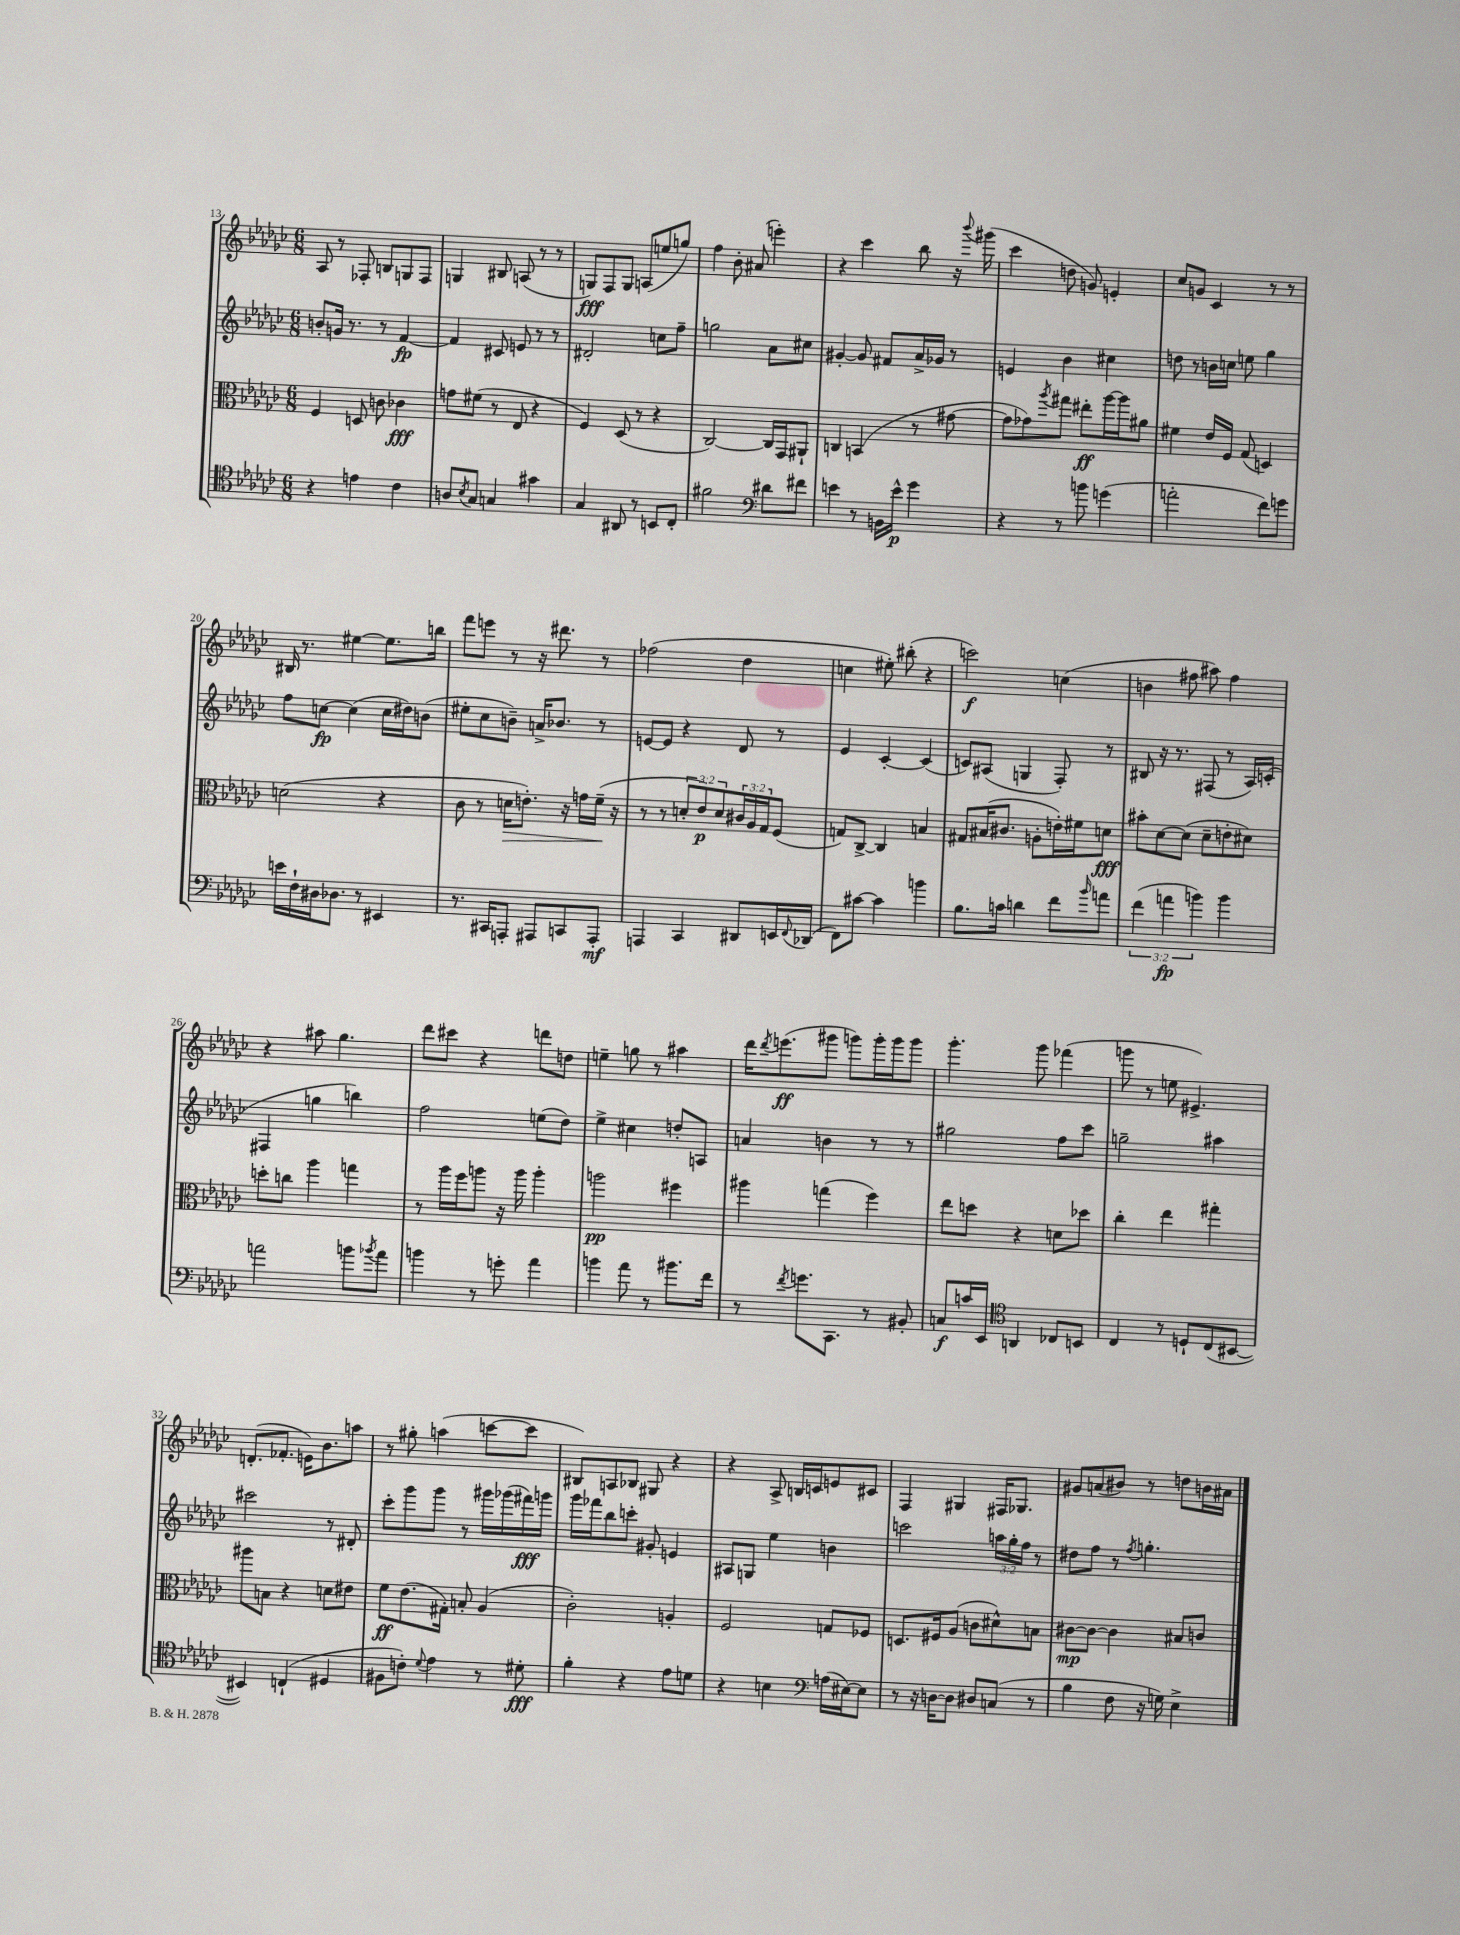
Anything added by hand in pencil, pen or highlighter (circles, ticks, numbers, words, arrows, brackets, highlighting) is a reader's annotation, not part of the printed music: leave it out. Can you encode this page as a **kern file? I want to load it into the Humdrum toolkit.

**kern	**dynam	**kern	**dynam	**kern	**dynam	**kern	**dynam
*part4	*part4	*part3	*part3	*part2	*part2	*part1	*part1
*staff4	*staff4	*staff3	*staff3	*staff2	*staff2	*staff1	*staff1
*clefC4	*	*clefC3	*	*clefG2	*	*clefG2	*
*k[b-e-a-d-g-c-]	*	*k[b-e-a-d-g-c-]	*	*k[b-e-a-d-g-c-]	*	*k[b-e-a-d-g-c-]	*
*M6/8	*	*M6/8	*	*M6/8	*	*M6/8	*
=13	=13	=13	=13	=13	=13	=13	=13
4r	.	4F/	.	8bn'/L	.	8A-/	.
.	.	.	.	16gn/Jk	.	8r	.
.	.	.	.	8.r	.	.	.
4en\	.	8Dn/	.	.	.	8F-X'/	.
.	.	8cn\	.	8r	.	8Bn/L	.
4c-\	.	4c-X\	fff	[4f/	fp	8Gn/	.
.	.	.	.	.	.	8F-/J	.
=14	=14	=14	=14	=14	=14	=14	=14
8An/L	.	8gn\L	.	4f/]	.	4Gn/	.
8qB-/	.	.	.	.	.	.	.
8G-/J	.	(8f#X\J	.	.	.	.	.
4Gn/	.	8r	.	8c#X/	.	8B#X/	.
.	.	8E-/	.	8en/	.	(8An/	.
4g#X\	.	4r	.	8r	.	8r	.
.	.	.	.	8r	.	8r	.
=15	=15	=15	=15	=15	=15	=15	=15
4G-/	.	4F/)	.	2d#X'/	.	8Gn/L)	fff
.	.	.	.	.	.	8F/	.
8AA#X/	.	(8D-/	.	.	.	8G/J	.
8r	.	8r	.	.	.	(8An/L	.
8BBn/L	.	4r	.	8ccn\L	.	8een/	.
8C-'/J	.	.	.	8ff~\J	.	8ggn/J)	.
=16	=16	=16	=16	=16	=16	=16	=16
2f#X\	.	[2C-/)	.	2ggn\	.	4ff\	.
.	.	.	.	.	.	8b-'\	.
.	.	.	.	.	.	(8a#X/	.
*clefF4	*	*	*	*	*	*	*
8d#X\L	.	16C-/LL]	.	8a-\L	.	4eeen'\)	.
.	.	16GG-/J	.	.	.	.	.
8f#X\J	.	8AA#X`/J	.	8cc#X\J	.	.	.
=17	=17	=17	=17	=17	=17	=17	=17
4en\	.	4Cn/	.	[4g#X'/	.	4r	.
8r	.	(4BBn/	.	8g#/]	.	4ccc-\	.
16BBn\LL	.	.	.	8f#X/L	.	.	.
16e^^\JJ	p	.	.	.	.	.	.
4g-\	.	8r	.	16a-^/L	.	8bb-\	.
.	.	.	.	16g-X/JJ	.	.	.
.	.	[8g#X\	.	8r	.	16r	.
.	.	.	.	.	.	8qqbbb-/	.
.	.	.	.	.	.	(16ggg#X\	.
=18	=18	=18	=18	=18	=18	=18	=18
4r	.	8g#\L]	.	4en/	.	4ccc-\	.
.	.	8g-X\)	.	.	.	.	.
.	.	8qaa-/	.	.	.	.	.
8r	.	8gg#X\J	.	4b-\	.	8ddn\	.
8bn\	.	8ee#X'\L	ff	.	.	8gn/)	.
(4gn\	.	[16aa-\L	.	4cc#X\	.	4en'/	.
.	.	16aa-\J]	.	.	.	.	.
.	.	8a#X\J	.	.	.	.	.
=19	=19	=19	=19	=19	=19	=19	=19
2an'\	.	4f#X\	.	8ddn\	.	8cc-/L	.
.	.	.	.	8r	.	8gn/J	.
.	.	16e-/LL	.	16bn\LL	.	4c-/	.
.	.	16F/JJ	.	16ccn\JJ	.	.	.
.	.	(8G-/	.	8een\	.	.	.
8f\L)	.	4Dn/)	.	4gg-\	.	8r	.
8gn\J	.	.	.	.	.	8r	.
!!LO:LB:g=z
=20	=20	=20	=20	=20	=20	=20	=20
16en\LL	.	(2dn\	.	8ff\L	.	16B#X/	.
16F`\	.	.	.	.	.	8.r	.
16D#X\J	.	.	.	[8ccn\J	fp	.	.
8.D-X\J	.	.	.	.	.	.	.
.	.	.	.	(4cc\]	.	[4ee#X\	.
8r	.	.	.	.	.	.	.
4EE#X/	.	4r	.	16cc\LL	.	8.ee#\L]	.
.	.	.	.	16dd#X\J)	.	.	.
.	.	.	.	(8bn\J	.	.	.
.	.	.	.	.	.	16bbn\Jk	.
=21	=21	=21	=21	=21	=21	=21	=21
8.r	.	8c-\	.	8ee#X'\L	.	8fff\L	.
.	.	8r	.	8cc-\	.	8eeen\J	.
16CC#X/KL	.	.	.	.	.	.	.
!	!	!	!LO:HP:b	!	!	!	!
8AAAn'/J	.	16dn\KL	>	8bn~\J)	.	8r	.
.	.	8.en'\J)	.	.	.	.	.
8AAA#X/L	.	.	.	16an^/KL	.	16r	.
.	.	.	.	8.b-X/J	.	8.ddd#X\	.
8CCn/	.	16r	.	.	.	.	.
.	.	16gn\LL	.	.	.	.	.
8AAA#'/J	mf	(16f~\JJ	.	8r	.	8r	.
.	.	16r	]	.	.	.	.
=22	=22	=22	=22	=22	=22	=22	=22
4AAAn/	.	8r	.	[8en/L	.	(2ff-X\	.
.	.	8r	.	8e/J]	.	.	.
4CC-/	.	12dn'/L	.	4r	.	.	.
.	.	12e-/)	p	.	.	.	.
.	.	12d/	.	.	.	.	.
8DD#X/L	.	24c#X/L	.	8d-/	.	4dd-\	.
.	.	24A-/	.	.	.	.	.
.	.	24G-/J	.	.	.	.	.
16EEn/L	.	(8F/J	.	8r	.	.	.
8qqFF/	.	.	.	.	.	.	.
(16DD-X/JJ	.	.	.	.	.	.	.
=23	=23	=23	=23	=23	=23	=23	=23
8FF\L)	.	8Gn/L)	.	4e-/	.	4ccn\	.
[8c#X\J	.	[8C-^/J	.	.	.	.	.
4c#\]	.	4C-/]	.	[4c-'/	.	8ee#X'\)	.
.	.	.	.	.	.	(8bb#X'\	.
4bn\	.	4Bn/	.	(4c-/]	.	4r	.
=24	=24	=24	=24	=24	=24	=24	=24
8.B-\L	.	8G#X/L	.	8cn/L)	.	2cccn\)	f
.	.	(16B#X/K	.	(8A#X/J	.	.	.
16cn\Jk	.	8.c#X/J	.	.	.	.	.
4dn\	.	.	.	4Gn/	.	.	.
.	.	8An'\L	.	.	.	.	.
8f\L	.	16en'\L)	.	8F'/)	.	(4ccn\	.
.	.	16f#X\J	.	.	.	.	.
16qqb-/	.	.	.	.	.	.	.
8an\J	.	8dn\J	fff	8r	.	.	.
=25	=25	=25	=25	=25	=25	=25	=25
(6f\	.	8b#X'\L	.	8B#X/	.	4bn\	.
.	.	[8d-\	.	16r	.	.	.
6an\	fp	.	.	.	.	.	.
.	.	.	.	8.r	.	.	.
.	.	(8d-\J]	.	.	.	8ff#X\	.
6bn\)	.	.	.	.	.	.	.
.	.	8d-~\L	.	(8F#X/	.	8aa#X\)	.
4b\	.	8en'\	.	8r	.	4ff#\	.
.	.	8d#X\J)	.	16A-/LL)	.	.	.
.	.	.	.	(16cn'/JJ	.	.	.
!!LO:LB:g=z
=26	=26	=26	=26	=26	=26	=26	=26
2an\	.	8ddn'\L	.	4F#X/	.	4r	.
.	.	8ccn\J	.	.	.	.	.
.	.	4aa-\	.	4ggn\	.	8aa#X\	.
.	.	.	.	.	.	4.gg-\	.
8bn\L	.	4ggn\	.	4bbn\)	.	.	.
8qb-X/	.	.	.	.	.	.	.
8a\J	.	.	.	.	.	.	.
=27	=27	=27	=27	=27	=27	=27	=27
4bn\	.	8r	.	2ff\	.	8ddd-\L	.
.	.	16aa-\LL	.	.	.	8ccc#X\J	.
.	.	16ff\J	.	.	.	.	.
8r	.	8aan\J	.	.	.	4r	.
8gn'\	.	16r	.	.	.	.	.
.	.	16aa\	.	.	.	.	.
4a-\	.	4aa'\	.	(8een\L	.	8dddn\L	.
.	.	.	.	8dd-\J)	.	8ddn\J	.
=28	=28	=28	=28	=28	=28	=28	=28
4bn\	.	2aan\	pp	4ee-^\	.	4een~\	.
8a-\	.	.	.	4cc#X\	.	8ggn\	.
8r	.	.	.	.	.	8r	.
8.b#X\L	.	4ff#X\	.	8ddn'/L	.	4aa#X\	.
.	.	.	.	8An/J	.	.	.
16f\Jk	.	.	.	.	.	.	.
=29	=29	=29	=29	=29	=29	=29	=29
8r	.	4aa#X\	.	4an/	.	16ddd-\KL	.
.	.	.	.	.	.	8qddd-/	.
.	.	.	.	.	.	(8.eeen\	ff
8qf/	.	.	.	.	.	.	.
8.gn\L	.	.	.	.	.	.	.
.	.	(4ggn\	.	4bn\	.	8ggg#X\J	.
8.CC-\J	.	.	.	.	.	.	.
.	.	.	.	.	.	8gggn\L)	.
8r	.	4ff\)	.	8r	.	16ggg'\L	.
.	.	.	.	.	.	16ggg\J	.
8BB#X'/	.	.	.	8r	.	8ggg\J	.
=30	=30	=30	=30	=30	=30	=30	=30
8Cn/L	f	8ee-\L	.	2gg#X\	.	4.ggg-'\	.
16cn/L	.	8ddn\J	.	.	.	.	.
16EE-/JJ	.	.	.	.	.	.	.
*clefC4	*	*	*	*	*	*	*
4AAn/	.	4r	.	.	.	.	.
.	.	.	.	.	.	8ggg-\	.
8C-X/L	.	8dn\L	.	8ff\L	.	(4fff-X\	.
8BBn/J	.	8dd-X\J	.	8ccc-\J	.	.	.
=31	=31	=31	=31	=31	=31	=31	=31
4C-/	.	4cc-'\	.	2ggn~\	.	8gggn\	.
.	.	.	.	.	.	8r	.
8r	.	4ee-\	.	.	.	8een\	.
8Dn`/L	.	.	.	.	.	4.e#X^/)	.
(8C-/	.	4gg#X'\	.	4aa#X\	.	.	.
[8BB#X/J	.	.	.	.	.	.	.
!!LO:LB:g=z
=32	=32	=32	=32	=32	=32	=32	=32
4BB#X/])	.	8aa#X\L	.	2ccc#X\	.	(8.dn'/L	.
.	.	8Bn\J	.	.	.	.	.
.	.	.	.	.	.	8.f-X'/J	.
(4Cn`/	.	4r	.	.	.	.	.
.	.	.	.	.	.	16en\KL)	.
.	.	.	.	.	.	8.b-\	.
4D#X/	.	8dn\L	.	8r	.	.	.
.	.	8e#X\J	.	8d#X'/	.	8aan\J	.
=33	=33	=33	=33	=33	=33	=33	=33
8F#X\L	.	8f\L	ff	8ccc-'\L	.	8r	.
8cn'\J)	.	(8.e-\	.	8ggg-\	.	8gg#X'\	.
8qqd-/	.	.	.	.	.	.	.
4e-\	.	.	.	8ggg-\J	.	(4aan\	.
.	.	16G#X'\Jk)	.	.	.	.	.
.	.	8Bn'/	.	8r	.	.	.
8r	.	(4A-/	.	16ggg#X\LL	.	[8cccn\L	.
.	.	.	.	(16ggg-X\	.	.	.
8d#X'\	fff	.	.	16fff#X\)	fff	8ccc\J]	.
.	.	.	.	16gggn\JJ	.	.	.
=34	=34	=34	=34	=34	=34	=34	=34
4f'\	.	2c-'\)	.	16ggg-\LL	.	8B#X/L)	.
.	.	.	.	16fff-X\J	.	.	.
.	.	.	.	8bb-\	.	8An/	.
4r	.	.	.	8cccn'\J	.	8B-X/J	.
.	.	.	.	8g#X'/	.	8G#X/	.
8e-\L	.	4An'/	.	4en/	.	4r	.
8dn\J	.	.	.	.	.	.	.
=35	=35	=35	=35	=35	=35	=35	=35
4r	.	2F/	.	8A#X/L	.	4r	.
.	.	.	.	8Gn/J	.	.	.
4Bn\	.	.	.	4ee-\	.	8A-^/	.
.	.	.	.	.	.	16Bn/LL	.
.	.	.	.	.	.	16cn/J	.
*clefF4	*	*	*	*	*	*	*
(16An\LL	.	8Gn/L	.	4bn\	.	8en/	.
[16E#X\J)	.	.	.	.	.	.	.
8E#\J]	.	8F-X/J	.	.	.	8c#X/J	.
=36	=36	=36	=36	=36	=36	=36	=36
8r	.	8.Dn/L	.	2cccn\	.	4F/	.
16r	.	.	.	.	.	.	.
[16Dn\KL	.	16F#X/k	.	.	.	.	.
8D\J]	.	(8A-/J	.	.	.	4G#X/	.
8D#X/L	.	8cn\L	.	.	.	.	.
(8Cn/J	.	8d#X^^\)	.	24aan\LL	.	16F#X/KL	.
.	.	.	.	24gg-'\	.	.	.
.	.	.	.	.	.	8.G-X/J	.
.	.	.	.	24ff\JJ	.	.	.
8r	.	8Bn\J	.	8r	.	.	.
=37	=37	=37	=37	=37	=37	=37	=37
4B-\	.	[8c#X\L	mp	8dd#X\L	.	8g#X/L	.
.	.	8c#\J_	.	8ff\J	.	(8an/	.
8F\	.	4c#\]	.	8r	.	8b#X/J)	.
.	.	.	.	8qff/	.	.	.
16r	.	.	.	4.ggn'\	.	8r	.
16Gn\)	.	.	.	.	.	.	.
4E-^\	.	8B#X/L	.	.	.	8ddn\L	.
.	.	8cn/J	.	.	.	16bn\L	.
.	.	.	.	.	.	16a#X\JJ	.
==	==	==	==	==	==	==	==
*-	*-	*-	*-	*-	*-	*-	*-
